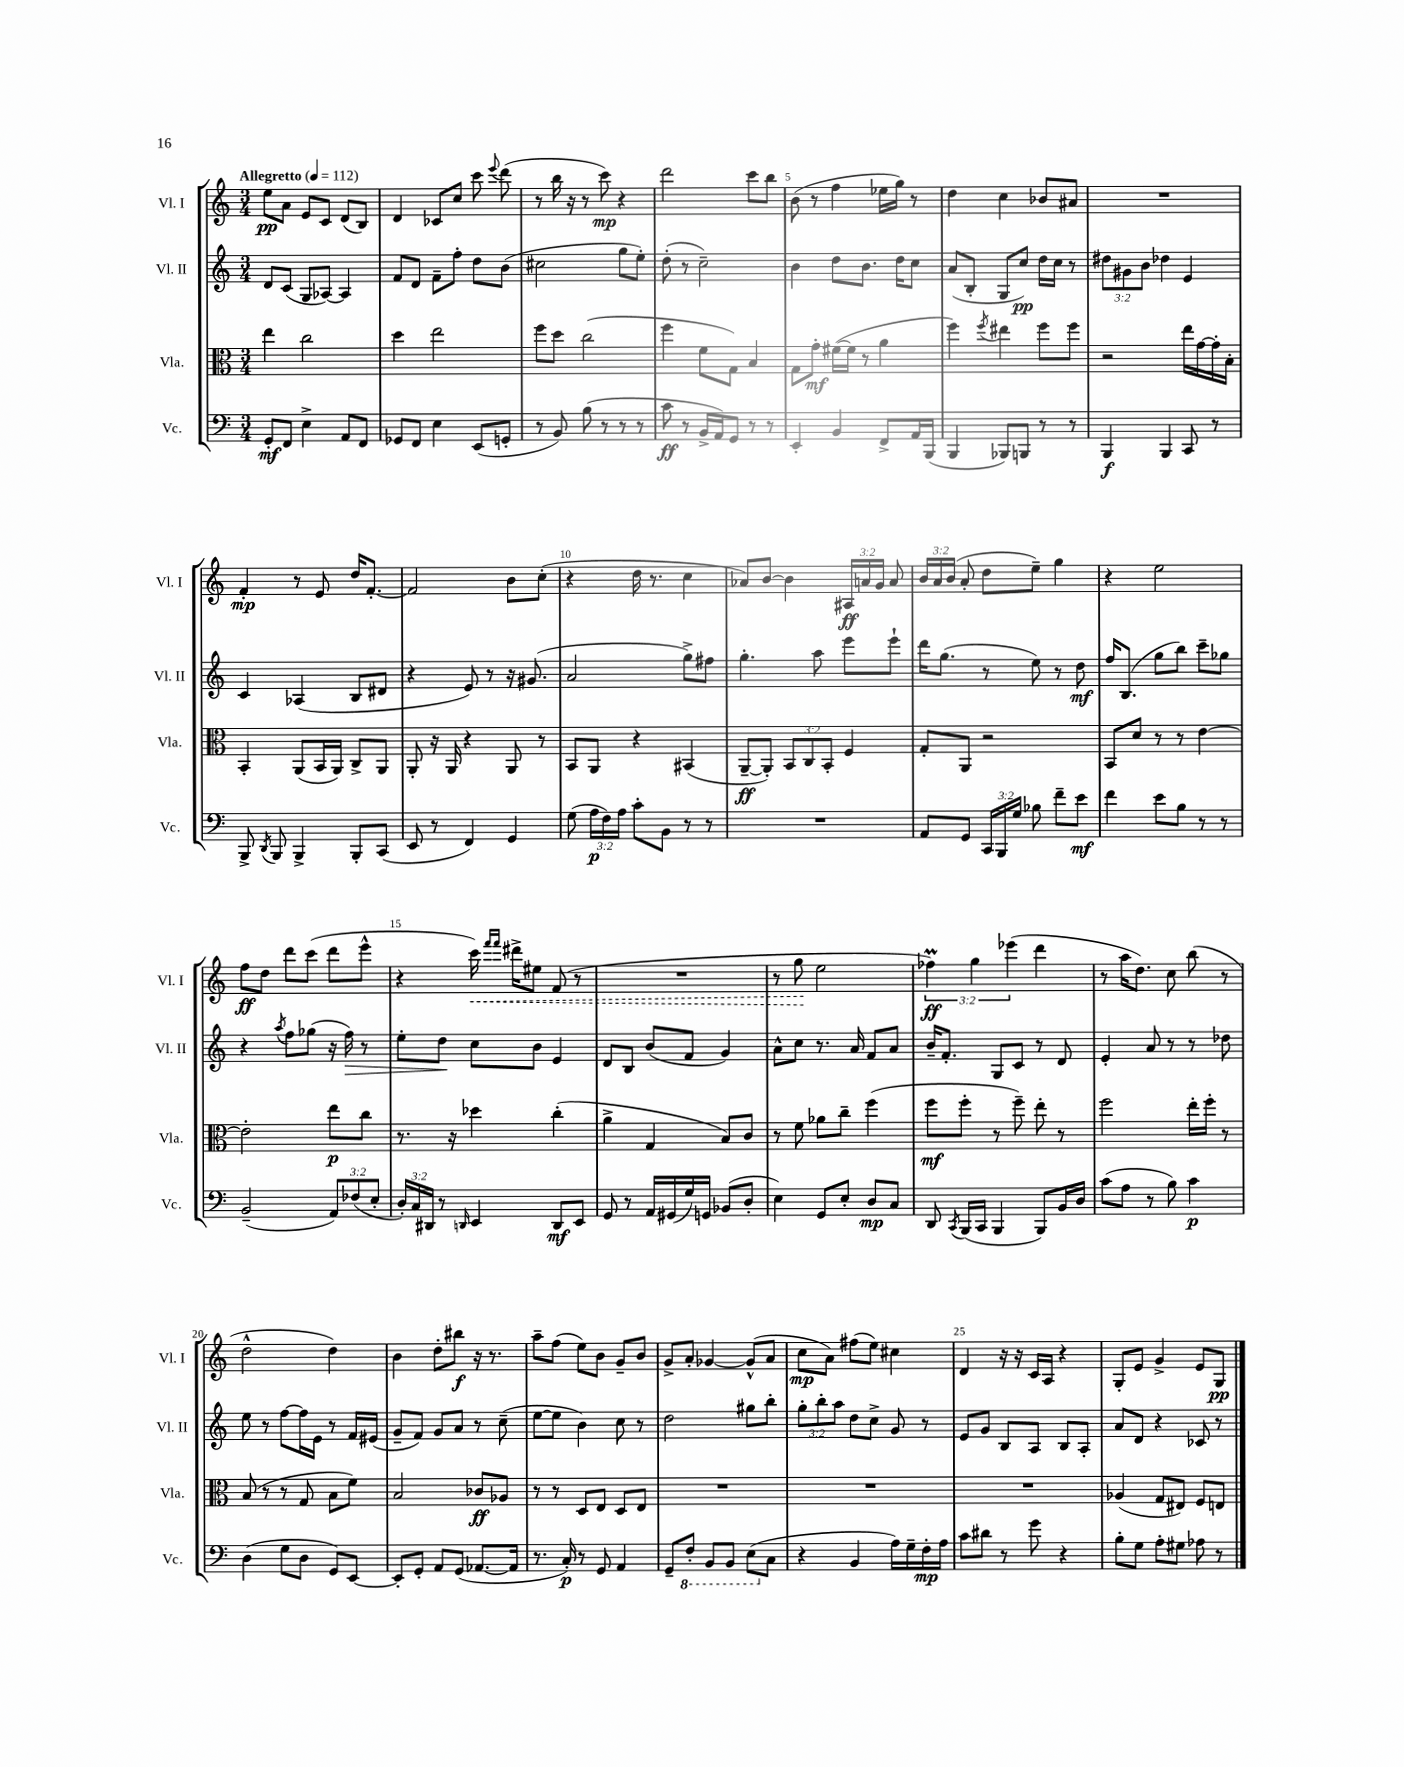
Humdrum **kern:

**kern	**kern	**kern	**kern
*staff4	*staff3	*staff2	*staff1
*clefF4	*clefC3	*clefG2	*clefG2
*k[]	*k[]	*k[]	*k[]
*M3/4	*M3/4	*M3/4	*M3/4
*MM112	*MM112	*MM112	*MM112
8GG'	4ee	8d	8ee
8FF	.	(8c	8a
4E^	2cc	8G	8e
.	.	[8A-)	8c
8AA	.	4A-]	(8d
8FF	.	.	8B)
=	=	=	=
8GG-	4dd	8f	4d
8FF	.	8d	.
4E	2ee	8f~	8c-
.	.	8ff'	8cc
(8EE	.	8dd	8ccc
.	.	.	8qqeee
8GG'	.	(8b	(8ddd
=	=	=	=
8r	8ff	2cc#	8r
8BB)	8dd	.	16bb
.	.	.	16r
(8B	(2cc	.	8r
8r	.	.	8ccc)
8r	.	8gg	4r
8r	.	8ee')	.
=	=	=	=
8c	4ff	(8dd'	2ddd
8r	.	8r	.
16BB^	8f	2cc~)	.
16AA)	.	.	.
8GG	8G)	.	.
8r	4B	.	8ccc
8r	.	.	8bb
=	=	=	=
4EE'	8G	4b	(8b
.	8g'	.	8r
4BB	([16f#	8dd	4ff
.	16f#]	.	.
.	8r	8.b	.
8FF^	4a	.	16ee-
.	.	16dd	16gg)
16AA	.	8cc	8r
(16BBB	.	.	.
=	=	=	=
4BBB	4ff)	(8a	4dd
.	.	8B'	.
.	8qff	.	.
8BBB-)	4ee#	8G	4cc
8BBB	.	8cc)	.
8r	8ff	16dd	8b-
.	.	16cc	.
8r	8ff	8r	8a#
=	=	=	=
4BBB	2r	12dd#	2.r
.	.	12g#	.
.	.	12b	.
4BBB	.	4dd-	.
8CC	16ee	4e	.
.	[16g	.	.
8r	16g']	.	.
.	16B'	.	.
=	=	=	=
8BBB^	4BB'	4c	4f'
8qDD	.	.	.
8BBB	.	.	.
4BBB^	(8AA	(4A-	8r
.	16BB	.	8e
.	16AA)	.	.
8BBB'	8C^	8B	16dd
.	.	.	[8.f'
(8CC	8AA	8d#	.
=	=	=	=
8EE	8AA'	4r	2f]
8r	16r	.	.
.	16AA	.	.
4FF)	4r	8e)	.
.	.	8r	.
4GG	8AA	16r	8b
.	.	(8.g#	.
.	8r	.	(8cc'
=	=	=	=
(8G	8BB	2a	4r
24A	8AA	.	.
24F)	.	.	.
24A	.	.	.
8c'	4r	.	16dd
.	.	.	8.r
8BB	.	.	.
8r	(4BB#	8gg^)	4cc
8r	.	8ff#	.
=	=	=	=
2.r	[8AA~	4.gg'	8a-)
.	8AA'])	.	[8b
.	12BB	.	4b]
.	12C	.	.
.	.	8aa	.
.	12BB'	.	.
.	4F	8eee	24A#
.	.	.	24a
.	.	.	24g
.	.	8eee`	8a
=	=	=	=
8AA	8G'	16ddd	24b
.	.	.	24a
.	.	(8.gg	.
.	.	.	(24b
8GG	8AA	.	8a'
24CC	2r	8r	8dd
24BBB	.	.	.
24G	.	.	.
8B-	.	8ee)	8ee~)
8f~	.	8r	4gg
8e	.	8dd	.
=	=	=	=
4f	8BB	16ff	4r
.	.	(8.B	.
.	8d	.	.
8e	8r	8gg	2ee
8B	8r	8bb)	.
8r	[4e	8ccc~	.
8r	.	8gg-	.
=	=	=	=
(2BB~	2e']	4r	8ff
.	.	.	8dd
.	.	8qaa	.
.	.	8ff	8ddd
.	.	(8gg-	(8ccc
12AA)	8ee	16r	8ddd
.	.	16ff)	.
(12F-	.	.	.
.	8cc	8r	8eee^^
12E'	.	.	.
=	=	=	=
24D')	8.r	8ee'	4r
24C	.	.	.
24DD#	.	.	.
8r	.	8dd	.
.	16r	.	.
16qqDD	.	.	.
4EE	4dd-	8cc	16ccc)
.	.	.	16qqfff
.	.	.	16qqfff
.	.	.	16ddd#^
.	.	8b	8ee#
8DD	(4cc'	4e	(8f
8EE	.	.	8r
=	=	=	=
8GG	4a^	8d	2.r
8r	.	8B	.
16AA	4G	(8b	.
(16GG#	.	.	.
16G)	.	8f	.
16GG	.	.	.
(8BB-	8B)	4g)	.
8D'	8c	.	.
=	=	=	=
4E)	8r	8a^^	8r
.	8f	8cc	8gg
8GG	8a-	8.r	2ee
8E'	8cc~	.	.
.	.	16a	.
8D	(4ff	8f	.
8C	.	8a	.
=	=	=	=
8DD	8ff	16b~	6ff-)
.	.	8.f'	.
8qCC	.	.	.
(16BBB	8ff'	.	.
.	.	.	6gg
16CC	.	.	.
4BBB	8r	8G	.
.	.	.	(6eee-
.	8ff~)	8c	.
8BBB)	8ee'	8r	4ddd
16BB	8r	8d	.
16D	.	.	.
=	=	=	=
(8c	2ff	4e'	8r
8A	.	.	16aa
.	.	.	8.dd)
8r	.	8a	.
8B)	.	8r	8cc
4c	16ee'	8r	(8bb
.	16ff'	.	.
.	8r	8dd-	8r
=	=	=	=
(4D	(8B	8ee	2dd^^
.	8r	8r	.
8G	8r	[8ff	.
8D	8G	16ff]	.
.	.	16e	.
8GG)	8B	8r	4dd)
[8EE	8f)	16f	.
.	.	(16e#	.
=	=	=	=
8EE']	2B	8g~	4b
8GG'	.	8f)	.
8AA	.	8g	8dd'
(8GG	.	8a	8bb#
[8.AA-	8c-	8r	16r
.	.	.	8.r
.	8A-	(8cc~	.
16AA-]	.	.	.
=	=	=	=
8.r	8r	[8ee	8aa~
.	8r	8ee]	(8ff
16C')	.	.	.
8r	8D	4b)	8ee)
8GG	8E	.	8b
4AA	8D	8cc	8g~
.	8E	8r	8b
=	=	=	=
8GG~	2.r	2dd	8g^
8FF'	.	.	8a'
8BBB	.	.	[4g-
8BBB	.	.	.
(8EE	.	8gg#	(8g-^^]
8C	.	8bb'	8a
=	=	=	=
4r	2.r	12gg'	8cc
.	.	12bb'	.
.	.	.	8a)
.	.	12aa	.
4BB	.	8dd	(8ff#
.	.	8cc^	8ee)
16A)	.	8g	4cc#
16G~	.	.	.
16F'	.	8r	.
16A	.	.	.
=	=	=	=
8c	2.r	8e	4d
8d#	.	8g	.
8r	.	8B	16r
.	.	.	16r
8g	.	8A	16c
.	.	.	16A
4r	.	8B	4r
.	.	8A'	.
=	=	=	=
8B'	(4A-	8a	8G'
8G	.	8d	8e
8A'	8G	4r	4g^
8G#	8E#)	.	.
8A-	8F	8c-	8e
8r	8E	8r	8G
==	==	==	==
*-	*-	*-	*-
